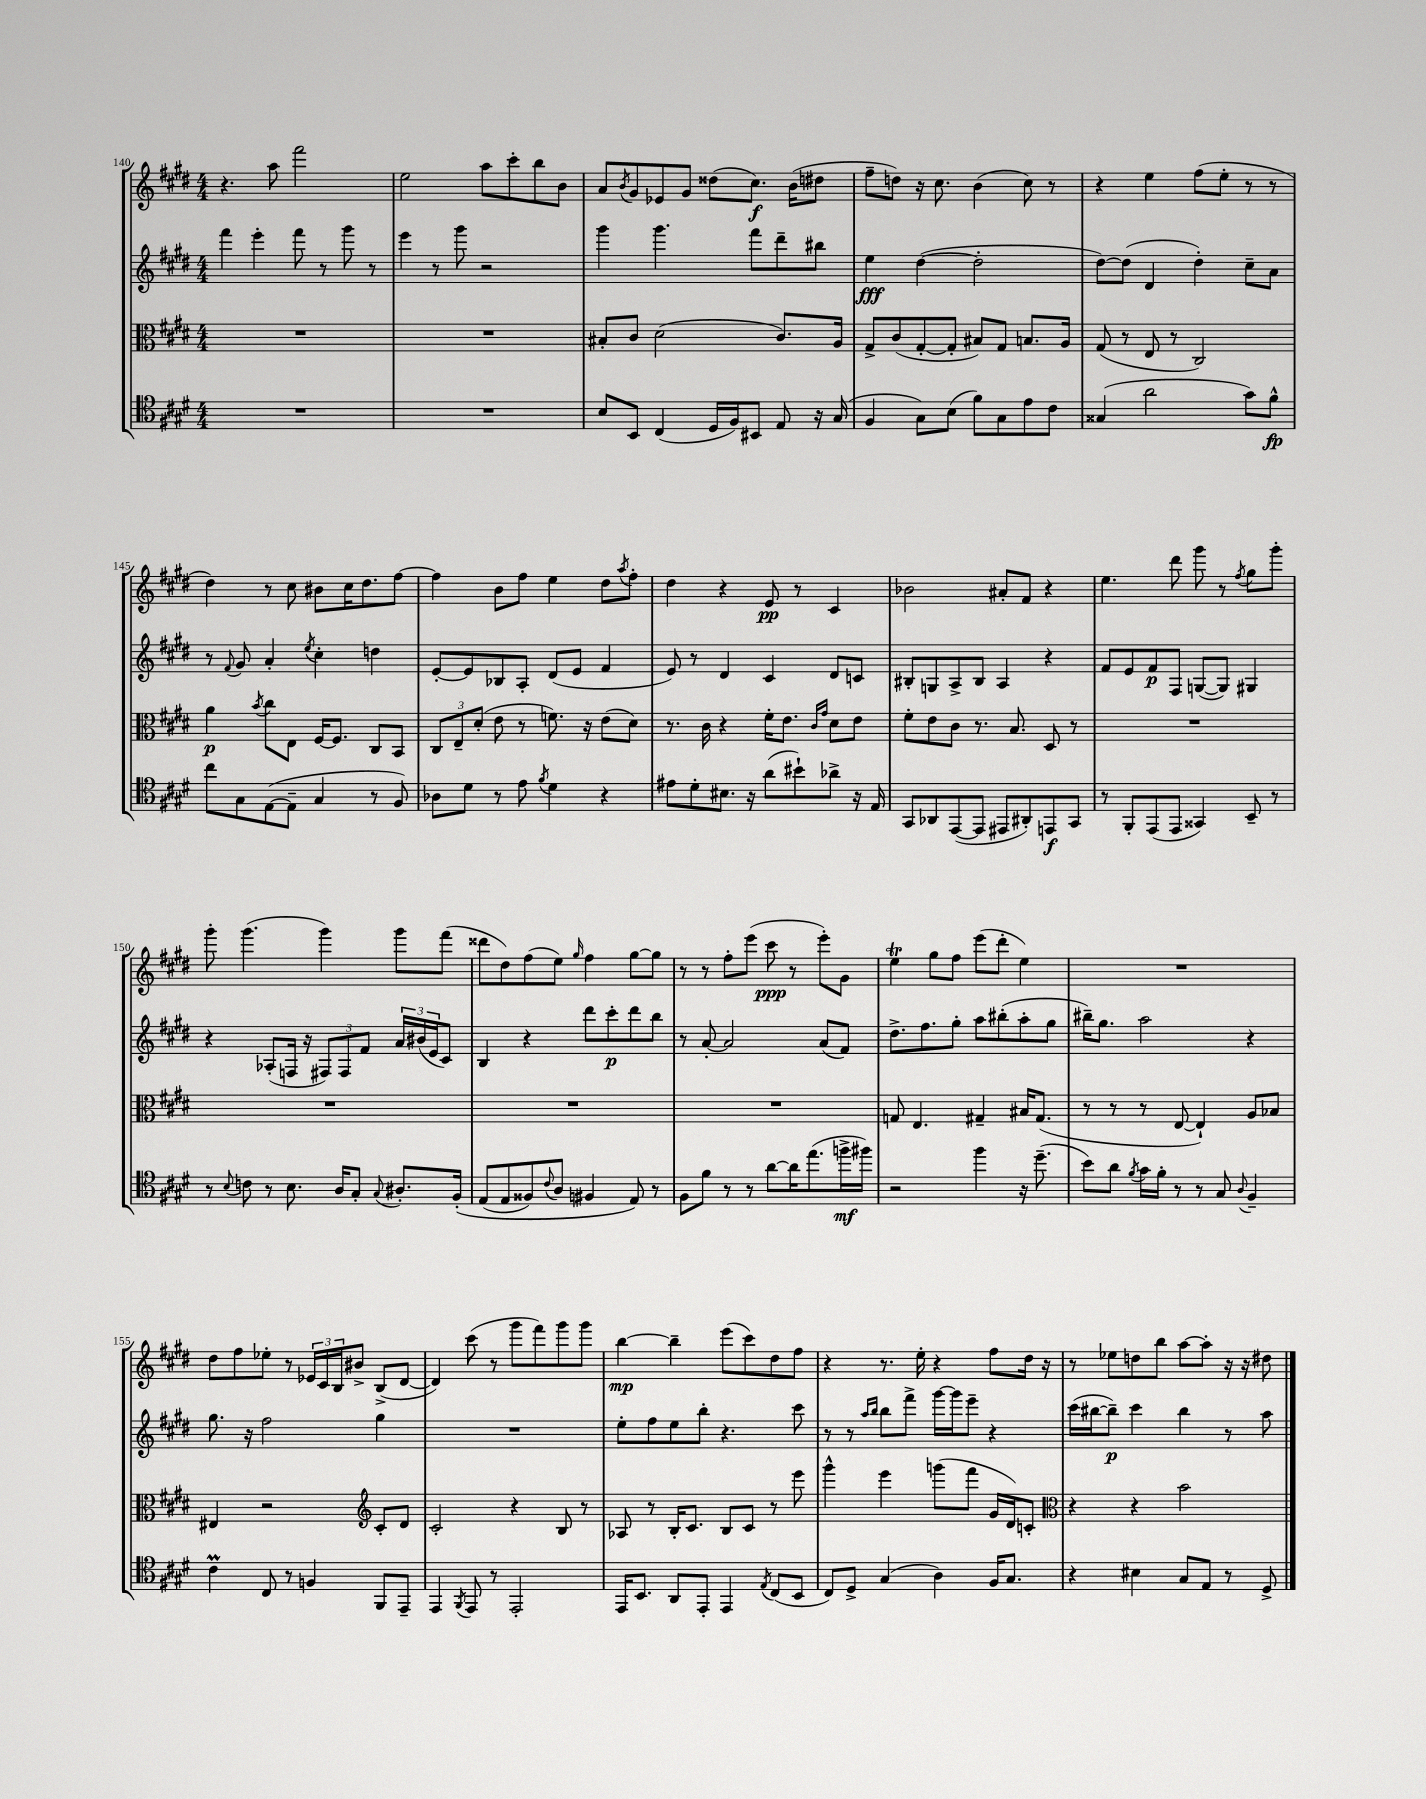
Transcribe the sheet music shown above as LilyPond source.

<<
\new StaffGroup <<
\new Staff = "s0" {
    \clef treble \key e \major \numericTimeSignature \time 4/4
    r4. a''8 fis'''2 |
    e''2 a''8 cis'''8-. b''8 b'8 |
    a'8 \acciaccatura { b'8 } gis'8 ees'8 gis'8 disis''8( cis''8.\f) b'16( dis''8 |
    fis''8-- d''8) r16 cis''8. b'4( cis''8) r8 |
    r4 e''4 fis''8( e''8-. r8 r8 |
    dis''4) r8 cis''8 bis'8 cis''16 dis''8. fis''8~ |
    fis''4 b'8 fis''8 e''4 dis''8 \acciaccatura { a''8 } fis''8-. |
    dis''4 r4 e'8\pp r8 cis'4 |
    bes'2 ais'8-. fis'8 r4 |
    e''4. dis'''8 gis'''8 r8 \acciaccatura { fis''8 } gis''8 gis'''8-. |
    gis'''8-. gis'''4.( gis'''4) gis'''8 fis'''8( |
    disis'''8 dis''8) fis''8( e''8) \grace { gis''16 } fis''4 gis''8~ gis''8 |
    r8 r8 fis''8-. e'''8( cis'''8\ppp r8 e'''8-.) gis'8 |
    e''4\trill gis''8 fis''8 e'''8( dis'''8-. e''4) |
    R1 |
    dis''8 fis''8 ees''8-. r8 \tuplet 3/2 { ees'16 cis'16 b16 } bis'8-> b8->( dis'8~ |
    dis'4) cis'''8( r8 gis'''8 fis'''8) gis'''8 gis'''8 |
    b''4~\mp b''4-- e'''8( cis'''8) dis''8 fis''8 |
    r4 r8. e''16-. r4 fis''8 dis''16 r16 |
    r8 ees''8 d''8 b''8 a''8~ a''8-. r16 r16 dis''8 \bar "|." |
}
\new Staff = "s1" {
    \clef treble \key e \major \numericTimeSignature \time 4/4
    fis'''4 e'''4-. fis'''8 r8 gis'''8 r8 |
    e'''4 r8 gis'''8 r2 |
    gis'''4 gis'''4. fis'''8 dis'''8-- bis''8 |
    e''4\fff dis''4~( dis''2-. |
    dis''8~) dis''8( dis'4 dis''4-.) cis''8-- a'8 |
    r8 \appoggiatura { fis'8 } gis'8 a'4-. \acciaccatura { e''8 } cis''4-. d''4 |
    e'8~-. e'8 bes8 a8-. dis'8( e'8 fis'4 |
    e'8) r8 dis'4 cis'4 dis'8 c'8 |
    bis8-. g8 a8-> bis8 a4 r4 |
    fis'8 e'8 fis'8\p fis8 g8~( g8) gis4 |
    r4 aes8-.( f16 r16 \tuplet 3/2 { fis8) fis8 fis'8 } \tuplet 3/2 { a'16 bis'16( e'16 } cis'8) |
    b4 r4 dis'''8 cis'''8-.\p dis'''8 b''8 |
    r8 a'8~-. a'2 a'8( fis'8) |
    dis''8.-> fis''8. gis''8-. a''8 bis''8-.( a''8-. gis''8 |
    bis''16--) gis''8. a''2 r4 |
    gis''8. r16 fis''2 gis''4 |
    R1 |
    e''8-. fis''8 e''8 b''8-. r4. cis'''8 |
    r8 r8 \grace { a''16 b''16 } b''8 fis'''8-> gis'''16~ gis'''16 e'''8-- r4 |
    cis'''16( bis''16~ bis''8--\p) cis'''4 bis''4 r8 a''8 \bar "|." |
}
\new Staff = "s2" {
    \clef alto \key e \major \numericTimeSignature \time 4/4
    R1 |
    R1 |
    bis8-. cis'8 dis'2( cis'8.) a16 |
    gis8-> cis'8( gis8~-. gis8-. bis8) gis8 b8. a16 |
    gis8( r8 e8 r8 cis2) |
    a'4\p \acciaccatura { b'8 } cis''8 e8 fis16~ fis8. cis8 b,8 |
    \tuplet 3/2 { cis8 e8-- dis'8-.( } e'8 r8 f'8.) r16 e'8( dis'8) |
    r8. cis'16 r4 fis'16-. e'8. \grace { cis'16 gis'16 } dis'8 e'8 |
    fis'8-. e'8 cis'8 r8. b8. dis8 r8 |
    R1 |
    R1 |
    R1 |
    R1 |
    g8 e4. gis4-- bis16 gis8.( |
    r8 r8 r8 e8~ e4-!) a8 bes8 |
    eis4 r2 \clef treble cis'8-. dis'8 |
    cis'2-. r4 b8 r8 |
    aes8 r8 b16-. cis'8. b8 cis'8 r8 e'''8 |
    gis'''4-^ e'''4 g'''8( fis'''8 gis'16 dis'16) c'8-. |
    \clef alto r4 r4 b'2 \bar "|." |
}
\new Staff = "s3" {
    \clef tenor \key e \major \numericTimeSignature \time 4/4
    R1 |
    R1 |
    b8 b,8 cis4( dis16 fis16) bis,8 e8 r16 gis16( |
    fis4 gis8) b8( fis'8) gis8 e'8 cis'8 |
    gisis4( a'2 gis'8) fis'8-^\fp |
    cis''8 gis8 e8~( e8-- gis4 r8 fis8) |
    aes8 dis'8 r8 e'8 \acciaccatura { fis'8 } dis'4 r4 |
    eis'8 dis'8-. bis8. r16 a'8( bis'8-!) aes'8-> r16 e16 |
    gis,8 aes,8 e,8~( e,8 eis,8 ais,8-.) e,8\f gis,8 |
    r8 fis,8-. e,8( e,8 gisis,4) b,8-- r8 |
    r8 \appoggiatura { b8 } c'8 r8 b8. a16 gis8-. \appoggiatura { gis8 } ais8.-. fis16-.\( |
    e8( e8 fisis8) \appoggiatura { cis'8 } a8 fis4 e8\) r8 |
    fis8 fis'8 r8 r8 a'8~ a'16 e''8.( f''16->\mf fis''16) |
    r2 fis''4 r16 dis''8.--( |
    b'8) a'8 \acciaccatura { fis'8 } gis'16 fis'16-. r8 r8 gis8 \appoggiatura { a8 } fis4-- |
    cis'4\prall cis8 r8 f4 fis,8 e,8-- |
    e,4 \acciaccatura { fis,8 } e,8 r8 e,2-. |
    e,16 b,8. a,8 e,8-. e,4 \acciaccatura { e8 } cis8( b,8 |
    cis8) dis8-> gis4( a4) fis16 gis8. |
    r4 bis4 gis8 e8 r8 dis8-> \bar "|." |
}
>>
>>
\layout { \context { \Score currentBarNumber = #140 } }
